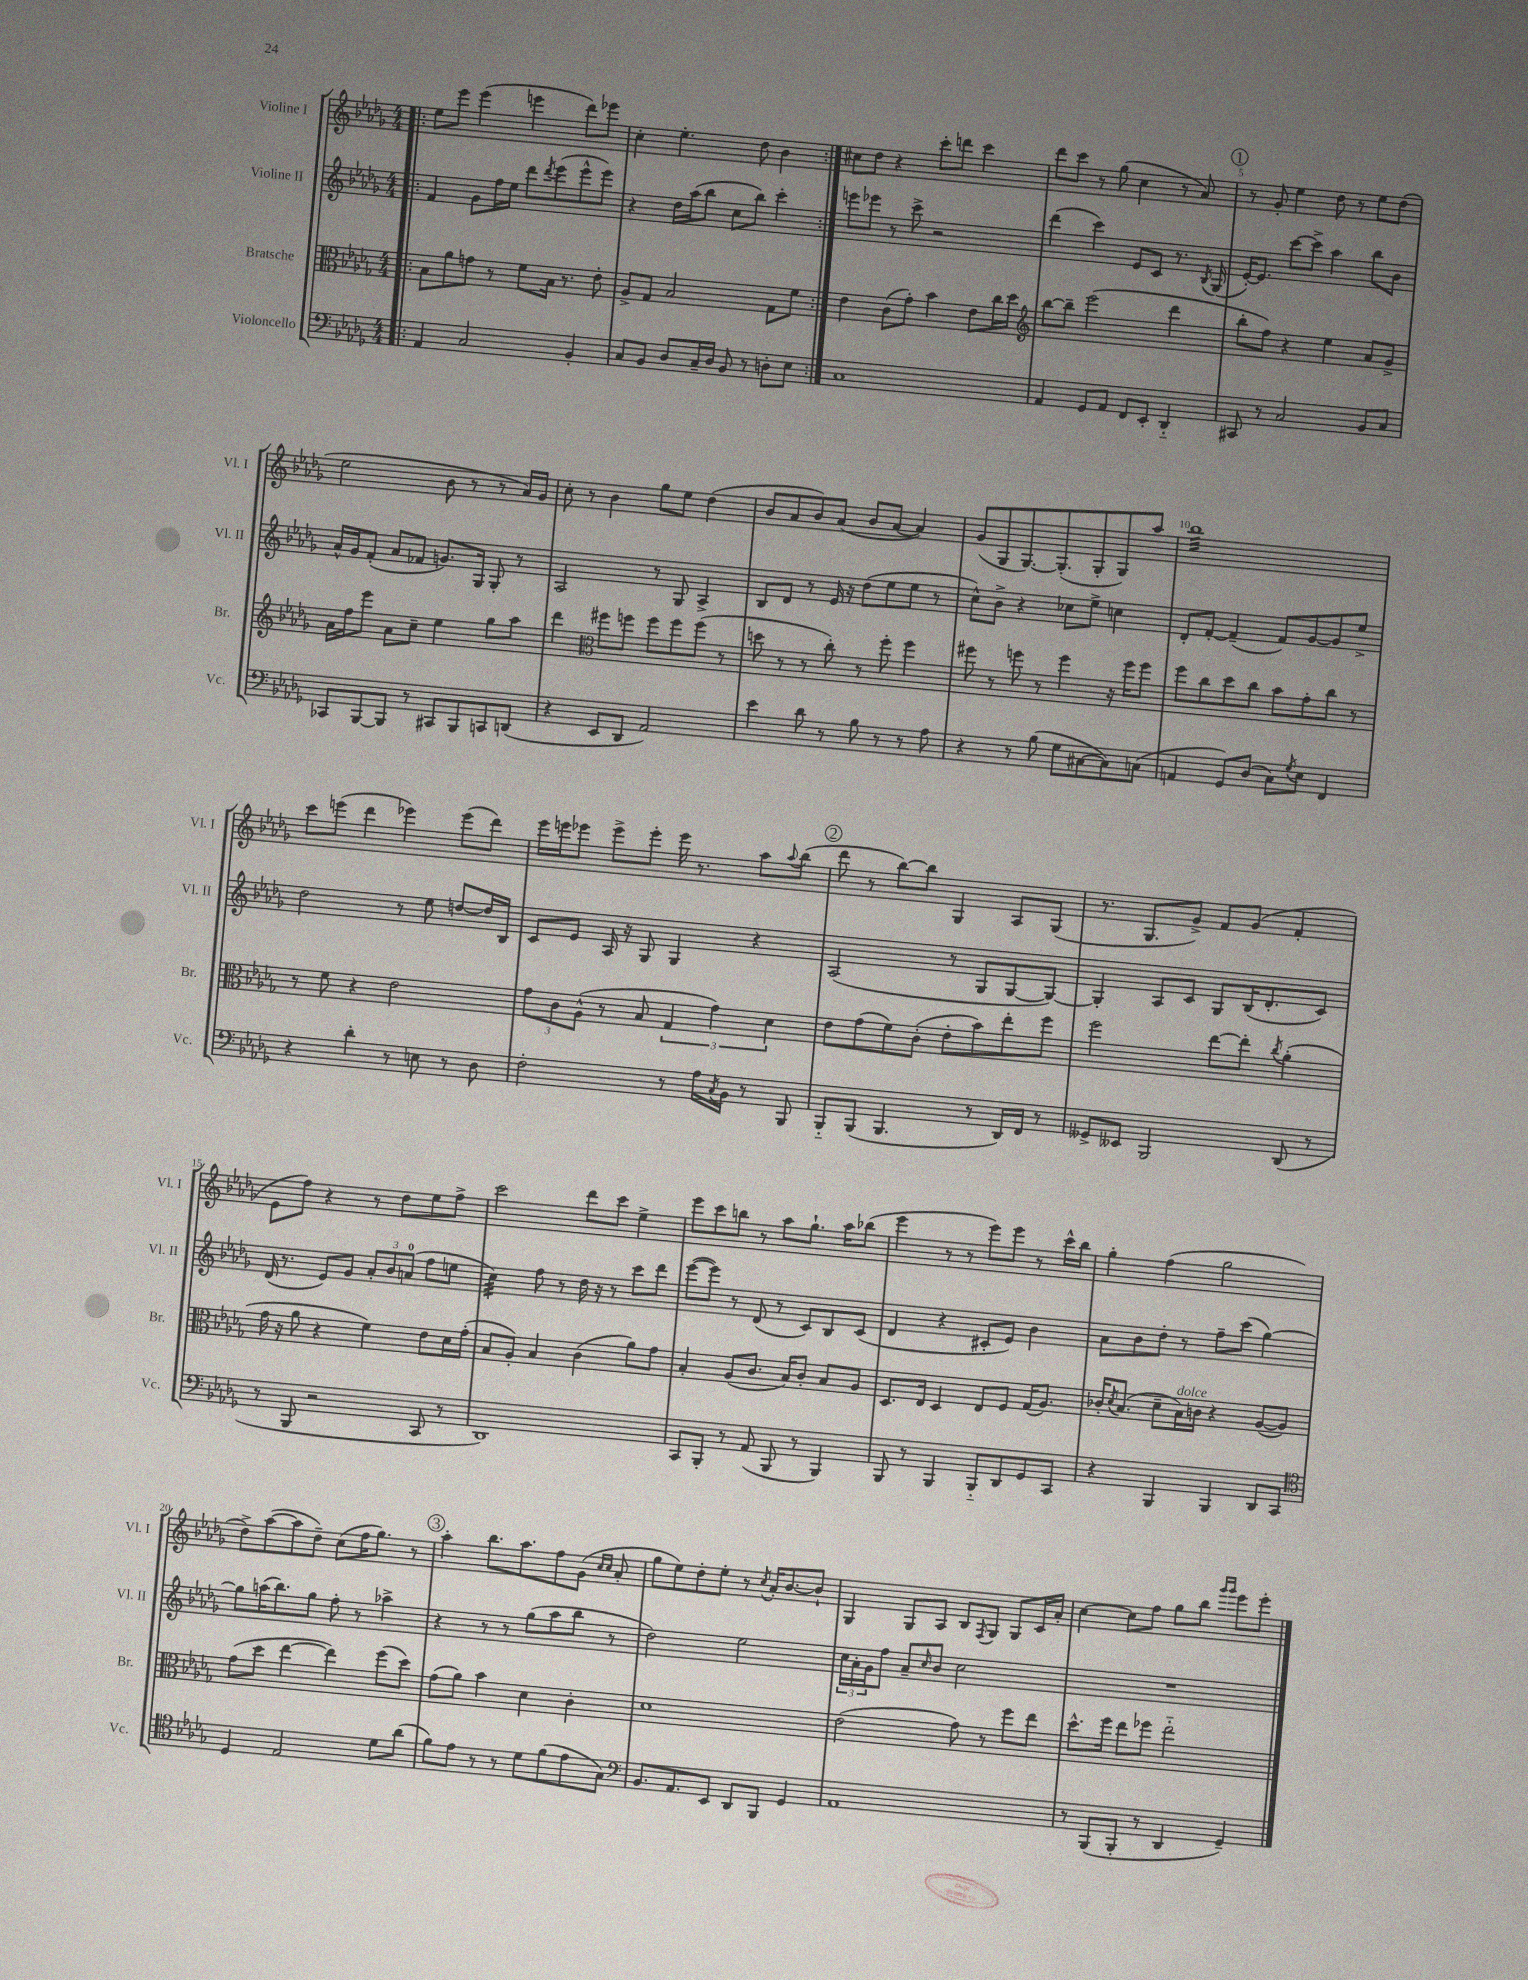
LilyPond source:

<<
\new StaffGroup <<
\new Staff = "s0" \with { instrumentName = "Violine I" shortInstrumentName = "Vl. I" } {
    \clef treble \key des \major \numericTimeSignature \time 4/4
    \repeat volta 2 { \bar ".|:" ees''8 ees'''8 ees'''4( e'''4 des'''8) ees'''8 |
    c''4-. ees''4.-. des''8 bes'4 | }
    cis''8 des''8 r4 c'''8-. d'''8 c'''4 |
    des'''8 c'''8 r8 ges''8( c''4 r8 aes'8) |
    \mark \markup { \circle "1" } r8 ges'8-. ees''4 des''8 r8 ees''8 des''8( |
    ees''2 bes'8 r8 r8 aes'16) ges'16 |
    c''8-. r8 bes'4 ges''8 ees''8 des''4( |
    bes'8 aes'8 bes'8) aes'8( bes'8 aes'8~ aes'4) |
    ges'8( ges8 ges8.~) ges8.-.( ges8-. ges8) aes''8 |
    bes''1:32 |
    c'''8 e'''8( des'''4 ees'''4) ees'''8( des'''8) |
    ees'''16 e'''16 ees'''8 ees'''8-> ees'''8-. ees'''16 r8. aes''8 \appoggiatura { aes''8 } bes''8( |
    \mark \markup { \circle "2" } des'''8 r8 bes''8~) bes''8 ges4 aes8 ges8( |
    r8. ges8. ges'8->) f'8 ges'8( f'4-. |
    ees'8 f''8) r4 r8 des''8 ees''8 f''8-> |
    c'''2 des'''8 c'''8 ees''4-> |
    ees'''8 c'''8 b''8 r8 aes''8 ges''8.-! aes''16 bes''8( |
    ees'''4 r8 r8 ees'''8) ees'''8 r8 c'''16-^ bes''16 |
    ges''4-. f''4( ges''2 |
    des''8->) aes''8~( aes''8 des''8--) c''8( f''16 ges''8.) r8 |
    \mark \markup { \circle "3" } aes''4-. bes''8. aes''8. f''8 ges'8( \grace { c''16 c''16 } aes'8-. |
    ges''8 ees''8) des''8-. ees''8-. r8 \acciaccatura { c''8 } aes'16-. bes'8.~ bes'8-! |
    ges4 ges8 aes8 bes8 \acciaccatura { f8 } ges8 ges8 c'16 aes'16-. |
    c''4~ c''8 f''8 ges''8 bes''8 \grace { ges'''16 ges'''16 } ees'''8 ees'''8-. \bar "|." |
}
\new Staff = "s1" \with { instrumentName = "Violine II" shortInstrumentName = "Vl. II" } {
    \clef treble \key des \major \numericTimeSignature \time 4/4
    \repeat volta 2 { \bar ".|:" f'4 ges'8 f''16 ees''16 des'''8 \acciaccatura { des'''8 } ees'''8( ees'''8-^ ees'''8) |
    r4 des''16 aes''16( bes''8 c''8 bes''8) c'''4-. | }
    e'''8 ees'''8 r8 c'''8-> r2 |
    des'''4( c'''4) ees'8 c'8 r8. \acciaccatura { bes8 } ges16( |
    \mark \markup { \circle "1" } ees'16~-.) ees'8. c'''8~ c'''8-> aes''4 bes''8 bes'8 |
    aes'16-^ ges'16 f'8-.( aes'8 fes'8 g'8.) ges16 ges8-. r8 |
    aes2 r8 ges8 aes4-> |
    bes8 des'8 r8 ees'16 r16 des''8( ees''8 ees''8 r8 |
    c''8-^) bes'8-> r4 ces''8 ees''8-> c''4 |
    des'8-. f'8~-. f'4--( f'8) ges'8~ ges'8 ees''8-> |
    des''2 r8 ees''8 d''8~ d''16 bes16 |
    c'8 ees'8 aes16 r16 ges8 ges4 r4 |
    \mark \markup { \circle "2" } aes2( r8 ges8 ges8~ ges8~) |
    ges4-. aes8 c'8 ges8 bes16( des'8.-. c'8) |
    des'16( r8. ees'8) ges'8 \tuplet 3/2 { aes'8-. bes'8 a'8-0( } f''8 e''8 |
    c''4:32) f''8 r8 des''16 r16 r8 c'''8 des'''8 |
    ees'''8~( ees'''8) r8 des'8( r8 c'8) bes8 c'8( |
    des'4 r4 cis'8-. ees'8) bes'4 |
    aes'8 bes'8 des''8-. r8 f''8-- c'''8( ges''4~) |
    ges''8 a''16( bes''8.) ges''8 f''8-. r8 aes''4-> |
    \mark \markup { \circle "3" } r4 r8 r8 ges''8( aes''8 bes''8 r8 |
    des''2) ees''2 |
    \tuplet 3/2 { c''16 aes'16-. ges'16 } f''8 aes'8-- \grace { c''16 } bes'8 c''2 |
    R1 \bar "|." |
}
\new Staff = "s2" \with { instrumentName = "Bratsche" shortInstrumentName = "Br." } {
    \clef alto \key des \major \numericTimeSignature \time 4/4
    \repeat volta 2 { \bar ".|:" bes8 aes'8 g'8 r8 f'8 bes16 r8. ees'8-. |
    aes8-> ges8 bes2 ges8 f'8 | }
    ees'4 c'8( ges'8-.) bes'4 ees'8 c''16 des''16 |
    \clef treble bes''8~ bes''8-- ees'''2( des'''4 |
    \mark \markup { \circle "1" } bes''8-. f''8) r4 ees''4 aes'8 ges'8-> |
    aes'16 f''16 ees'''8 aes'8 c''8-- ees''4 ges''8 aes''8 |
    des'''4 \clef alto fis''8 f''8 f''8 f''8 f''8( r8 |
    d''8 r8 r8 c''8-.) r8 f''8-. f''4 |
    fis''8 r8 f''8 r8 f''4 r16 f''16 f''8 |
    f''8 c''8 des''8 c''8 bes'8 ges'8-. c''8 r8 |
    r8 f'8 r4 ees'2 |
    \tuplet 3/2 { ges'8 c'8 aes8-^( } r8 bes8 \tuplet 3/2 { ges4 ges'4) des'4 } |
    \mark \markup { \circle "2" } ees'8 ges'8( f'8) c'8-.( ees'8-. bes'8) ees''8-. f''8 |
    f''2 ees''8~ ees''8-. \acciaccatura { c''8 } aes'4-.( |
    ges'16 r16 aes'8 r4 f'4) ees'8 des'16 ges'16-.( |
    bes8 aes8-.) bes4 c'4( aes'8) ges'8 |
    bes4-. aes8( c'8. bes16) c'8-. bes8 aes8 |
    des8. ees16 des4 ees8 f8 ges16( aes8.) |
    ces'16-. \acciaccatura { des'8 } bes8.( des'8-- bes16^\markup { \italic "dolce" }) c'16 r4 aes8~( aes8) |
    ges'8( des''8 ees''4~ ees''4) f''8( des''8) |
    \mark \markup { \circle "3" } ges'8( aes'8) bes'4 des'4 c'4-. |
    des'1 |
    ees'2( ges'8) r8 f''8 ees''8 |
    des''8.-^ f''16 ees''8 fes''8 ees''2-_ \bar "|." |
}
\new Staff = "s3" \with { instrumentName = "Violoncello" shortInstrumentName = "Vc." } {
    \clef bass \key des \major \numericTimeSignature \time 4/4
    \repeat volta 2 { \bar ".|:" aes,4 c2 bes,4-. |
    c8 bes,8 des8 c16-- des16 bes,8 r8 d8-. ees8 | }
    c1 |
    aes,4 ges,8 aes,8 f,8 ees,8-. des,4-_ |
    \mark \markup { \circle "1" } cis,8 r8 c2 bes,8 c8 |
    ces,8 bes,,8~ bes,,8 r8 cis,8 bes,,8 c,8 d,8( |
    r4 ees,8 des,8 aes,2) |
    ees'4 des'8 r8 bes8 r8 r8 aes8 |
    r4 r8 bes8( ges8 cis8~ cis8) c8( |
    a,4 ges,8) des8( c8) \acciaccatura { ges8 } ees8 f,4 |
    r4 des'4-. r8 e8 r8 des8 |
    f2-. r8 aes16 \acciaccatura { c8 } bes,16 r8 bes,,8 |
    \mark \markup { \circle "2" } bes,,8-_ bes,,8( bes,,4. r8 des,16) f,16 r8 |
    geses,8-> eeses,8 bes,,2 des,8( r8 |
    r8 bes,,8 r2 c,8 r8 |
    des,1) |
    c,8 bes,,8-. r8 aes,8( bes,,8 r8 bes,,4) |
    bes,,8 r8 bes,,4 bes,,8-_ des,8 ges,8 c,8 |
    r4 bes,,4 bes,,4 des,8 c,8 |
    \clef tenor des4 ees2 des'8 aes'8( |
    \mark \markup { \circle "3" } f'8) ees'8 r8 r8 des'8 f'8( ees'8 ges8) |
    \clef bass bes,8. aes,8. ees,8 des,8 bes,,8 ges,4 |
    aes,1 |
    r8 bes,,8( bes,,8-. r8 des,4 ges,4--) \bar "|." |
}
>>
>>
\layout { \context { \Score \override BarNumber.break-visibility = ##(#f #t #t) barNumberVisibility = #(every-nth-bar-number-visible 5) } }
